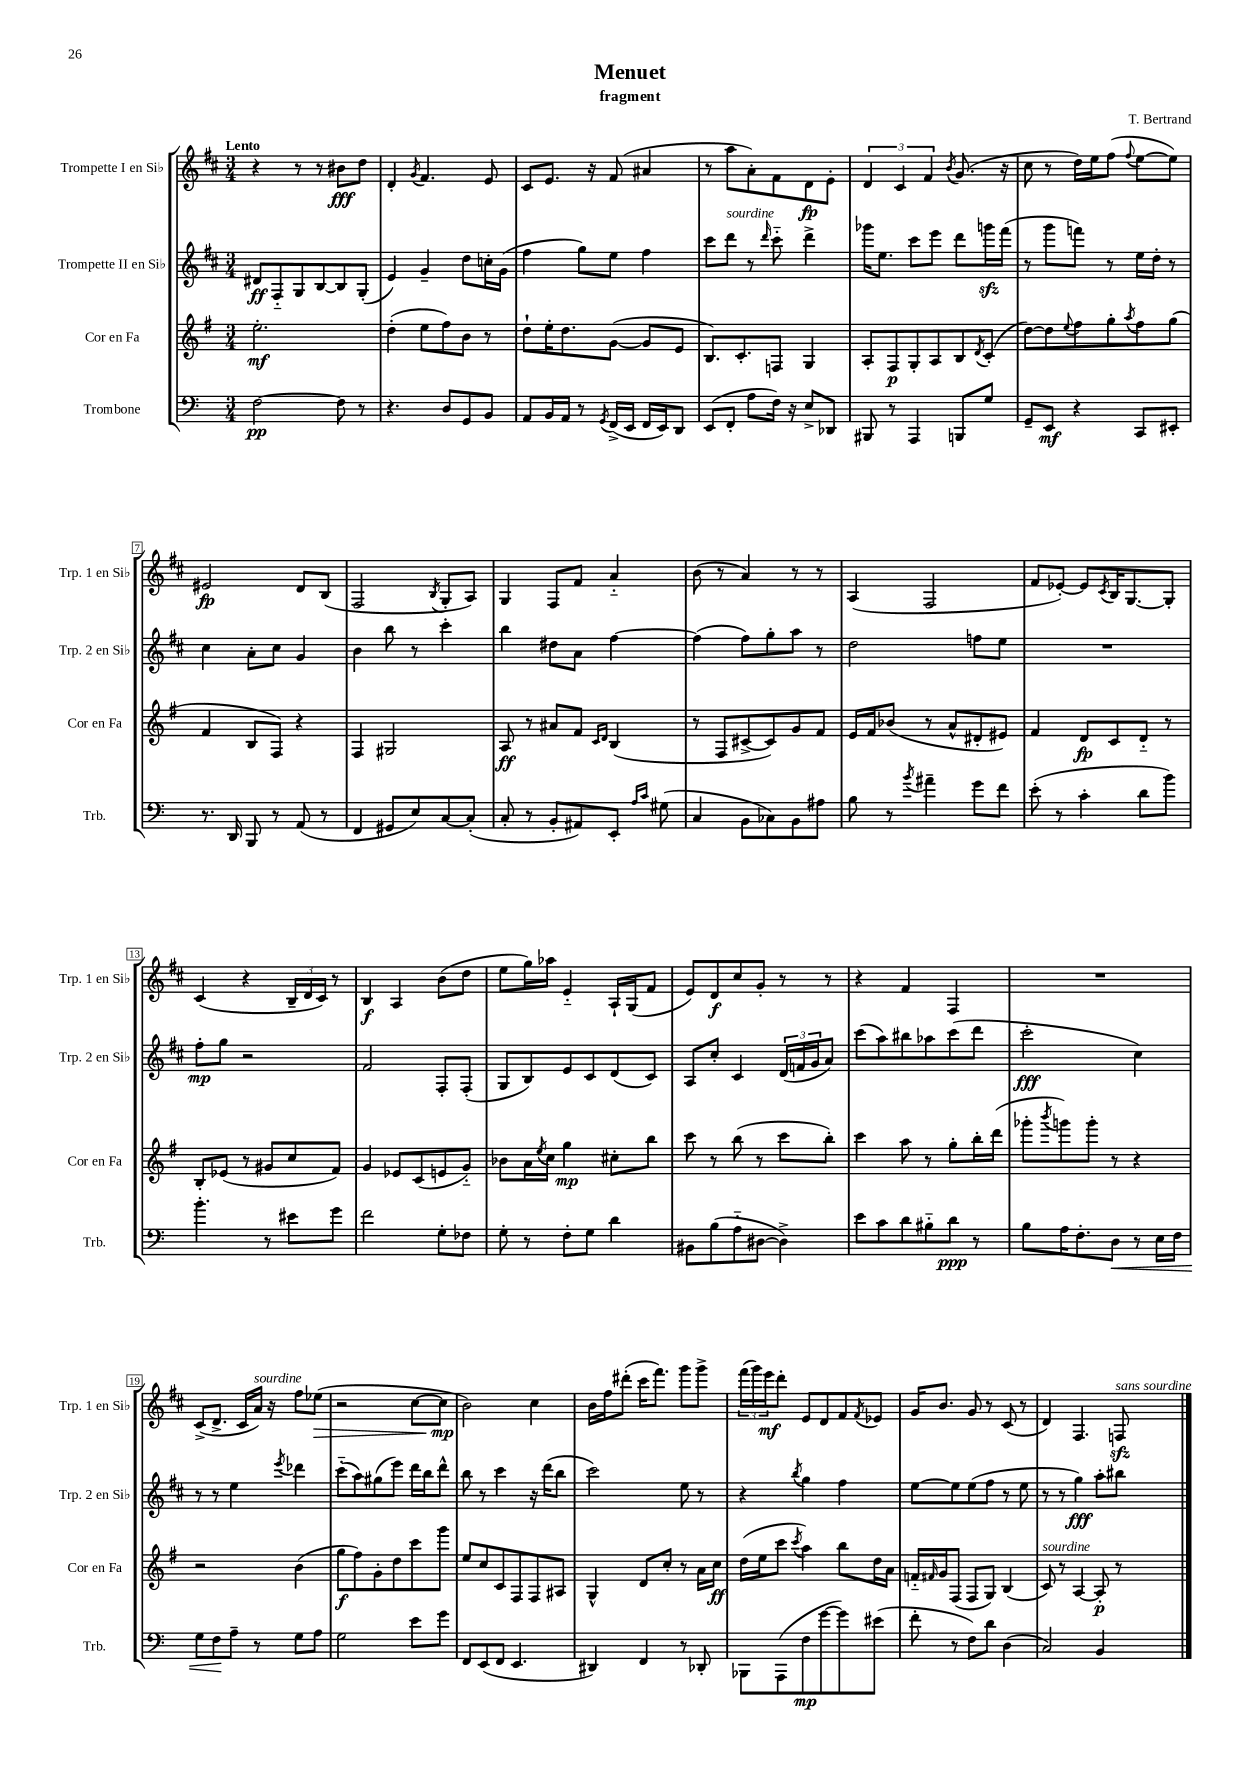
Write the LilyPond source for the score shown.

\header { title = "Menuet" composer = "T. Bertrand" subtitle = "fragment" }
<<
\new StaffGroup <<
\new Staff = "s0" \with { instrumentName = "Trompette I en Sib" shortInstrumentName = "Trp. 1 en Sib" } {
    \clef treble \key d \major \numericTimeSignature \time 3/4 \tempo "Lento"
    r4 r8 r8 bis'8\fff d''8 |
    d'4-. \acciaccatura { g'8 } fis'4. e'8 |
    cis'8 e'8. r16 fis'8( ais'4 |
    r8 a''8 a'8-.) fis'8 d'8\fp e'8-. |
    \tuplet 3/2 { d'4 cis'4 fis'4 } \acciaccatura { b'8 } g'8.( r16 |
    cis''8 r8 d''16) e''16 fis''8( \appoggiatura { fis''8 } e''8~ e''8) |
    eis'2\fp d'8 b8( |
    fis2 \acciaccatura { b8 } g8-. a8) |
    g4 fis8 fis'8 a'4-_ |
    b'8( r8 a'4) r8 r8 |
    a4( fis2 |
    fis'8 ees'8~-.) ees'8 \acciaccatura { cis'8 } b16 g8.~ g8-. |
    cis'4( r4 \tuplet 3/2 { b16-- d'16 cis'16) } r8 |
    b4\f a4 b'8( d''8 |
    e''8 g''16) aes''16 e'4-_ a16-! g16( fis'8 |
    e'8) d'8\f cis''8 g'8-. r8 r8 |
    r4 fis'4 fis4 |
    R2. |
    cis'8->( d'8.-> cis'16 a'16^\markup { \italic "sourdine" }) r16 fis''8 ees''8\>( |
    r2 cis''8~ cis''8\mp\! |
    b'2) cis''4 |
    b'16 fis''16 dis'''8-.( cis'''16 fis'''8.) g'''8 g'''8-> |
    \tuplet 3/2 { fis'''16( g'''16) e'''16\mf } d'''8-. e'8 d'8 fis'8 \acciaccatura { fis'8 } ees'8 |
    g'16 b'8. g'8 r8 cis'8( r8 |
    d'4) fis4. f8\sfz^\markup { \italic "sans sourdine" } \bar "|." |
}
\new Staff = "s1" \with { instrumentName = "Trompette II en Sib" shortInstrumentName = "Trp. 2 en Sib" } {
    \clef treble \key d \major \numericTimeSignature \time 3/4
    dis'8\ff fis8-_ g8 b8~ b8 g8-.( |
    e'4) g'4-- d''8 c''16-. g'16( |
    fis''4 g''8) e''8 fis''4 |
    cis'''8 d'''8^\markup { \italic "sourdine" } r8 \grace { d'''16 } cis'''8-_ d'''4-> |
    ges'''16 e''8. cis'''8 e'''8 d'''8 g'''16\sfz fis'''16( |
    r8 g'''8 f'''8) r8 e''16 d''16-. r8 |
    cis''4 a'8-. cis''8 g'4 |
    b'4 b''8 r8 cis'''4-. |
    b''4 dis''8 a'8 fis''4~ |
    fis''4( fis''8) g''8-. a''8 r8 |
    d''2 f''8 e''8 |
    R2. |
    fis''8-.\mp g''8 r2 |
    fis'2 fis8-. fis8-.( |
    g8 b8) e'8 cis'8 d'8( cis'8) |
    a8 cis''8-. cis'4 \tuplet 3/2 { d'16( f'16 g'16 } a'8) |
    cis'''8( a''8) bis''8 aes''8 cis'''8( d'''8 |
    cis'''2-.\fff cis''4) |
    r8 r8 e''4 \acciaccatura { e'''8 } des'''4 |
    cis'''8-_( a''8) gis''8( e'''8) d'''16 b''16 d'''8-^ |
    b''8 r8 cis'''4 r16 d'''16( b''8 |
    cis'''2) e''8 r8 |
    r4 \acciaccatura { b''8 } g''4 fis''4 |
    e''8~ e''8 e''8( fis''8 r8 e''8 |
    r8 r8 g''4\fff) a''8-. bis''8 \bar "|." |
}
\new Staff = "s2" \with { instrumentName = "Cor en Fa" shortInstrumentName = "Cor en Fa" } {
    \clef treble \key g \major \numericTimeSignature \time 3/4
    e''2.-.\mf |
    d''4-.( e''8 fis''8) b'8 r8 |
    d''8-! e''16-. d''8. g'8~( g'8 e'8 |
    b8.) c'8.-. f8 g4 |
    a8-. fis8\p g8-. a8 b8 \acciaccatura { d'8 } c'8-.( |
    d''8~) d''8 \appoggiatura { e''8 } fis''8 g''8-. \acciaccatura { a''8 } fis''8 g''8( |
    fis'4 b8 fis8) r4 |
    fis4 gis2 |
    a8\ff r8 ais'8 fis'8 \grace { c'16 d'16 } b4( |
    r8 fis8 cis'8~-> cis'8) g'8 fis'8 |
    e'16 fis'16 bes'8( r8 a'8-^ dis'8-. eis'8) |
    fis'4 d'8\fp c'8 d'8-_ r8 |
    b8-. ees'8( r8 gis'8 c''8 fis'8) |
    g'4 ees'8 c'8( e'8 g'8-_) |
    bes'8 a'16 \acciaccatura { e''8 } c''16 g''4\mp cis''8-. b''8 |
    c'''8 r8 b''8( r8 c'''8 b''8-.) |
    c'''4 a''8 r8 g''8-. b''16-. d'''16( |
    ges'''8-. \acciaccatura { b'''8 } g'''8) g'''8-. r8 r4 |
    r2 b'4( |
    g''8\f fis''8) g'8-. d''8 c'''8 g'''8 |
    e''8 c''8 c'8 fis8 fis8 ais8 |
    g4-^ d'8 c''8-. r8 a'16 c''16\ff |
    d''16( e''16 c'''8 \acciaccatura { c'''8 } a''4) b''8 d''16 a'16 |
    f'16-_ \grace { fis'16 } g'16 fis8( fis8 g8) b4( |
    c'8^\markup { \italic "sourdine" }) r8 a4~ a8-.\p r8 \bar "|." |
}
\new Staff = "s3" \with { instrumentName = "Trombone" shortInstrumentName = "Trb." } {
    \clef bass \key c \major \numericTimeSignature \time 3/4
    f2~\pp f8 r8 |
    r4. d8 g,8 b,8 |
    a,8 b,16 a,16 r8 \acciaccatura { g,8 } f,16->( e,16 f,16 e,16) d,8 |
    e,8( f,8-. a8 f16) r16 e8-> des,8 |
    bis,,8 r8 a,,4 b,,8 g8 |
    g,8-- e,8\mf r4 c,8 eis,8-. |
    r8. d,16 b,,8 r8 a,8( r8 |
    f,4 gis,8 e8) c8~ c8-.( |
    c8-. r8 b,8-. ais,8) e,8-. \grace { a16 c'16 } gis8( |
    c4 b,8 ces8) b,8 ais8 |
    b8 r8 \acciaccatura { b'8 } ais'4-- g'8 f'8 |
    e'8-.( r8 c'4-. d'8 b'8) |
    b'4.-. r8 eis'8 g'8 |
    f'2 g8-. fes8 |
    g8-. r8 f8-. g8 d'4 |
    bis,8 b8( a8-_ dis8~ dis4->) |
    e'8 c'8 d'8 bis8-_ d'8\ppp r8 |
    b8 a16 f8.-. d8\< r8 e16 f16 |
    g8 f8\! a8-- r8 g8 a8 |
    g2 e'8 g'8 |
    f,8 e,8( f,8 e,4. |
    dis,4) f,4 r8 des,8-. |
    bes,,8 a,,8( f8\mp g'8~ g'8) eis'8( |
    f'8-. r8 f8) d'8 d4( |
    c2) b,4 \bar "|." |
}
>>
>>
\layout { \context { \Score \override BarNumber.stencil = #(make-stencil-boxer 0.1 0.3 ly:text-interface::print) } }
